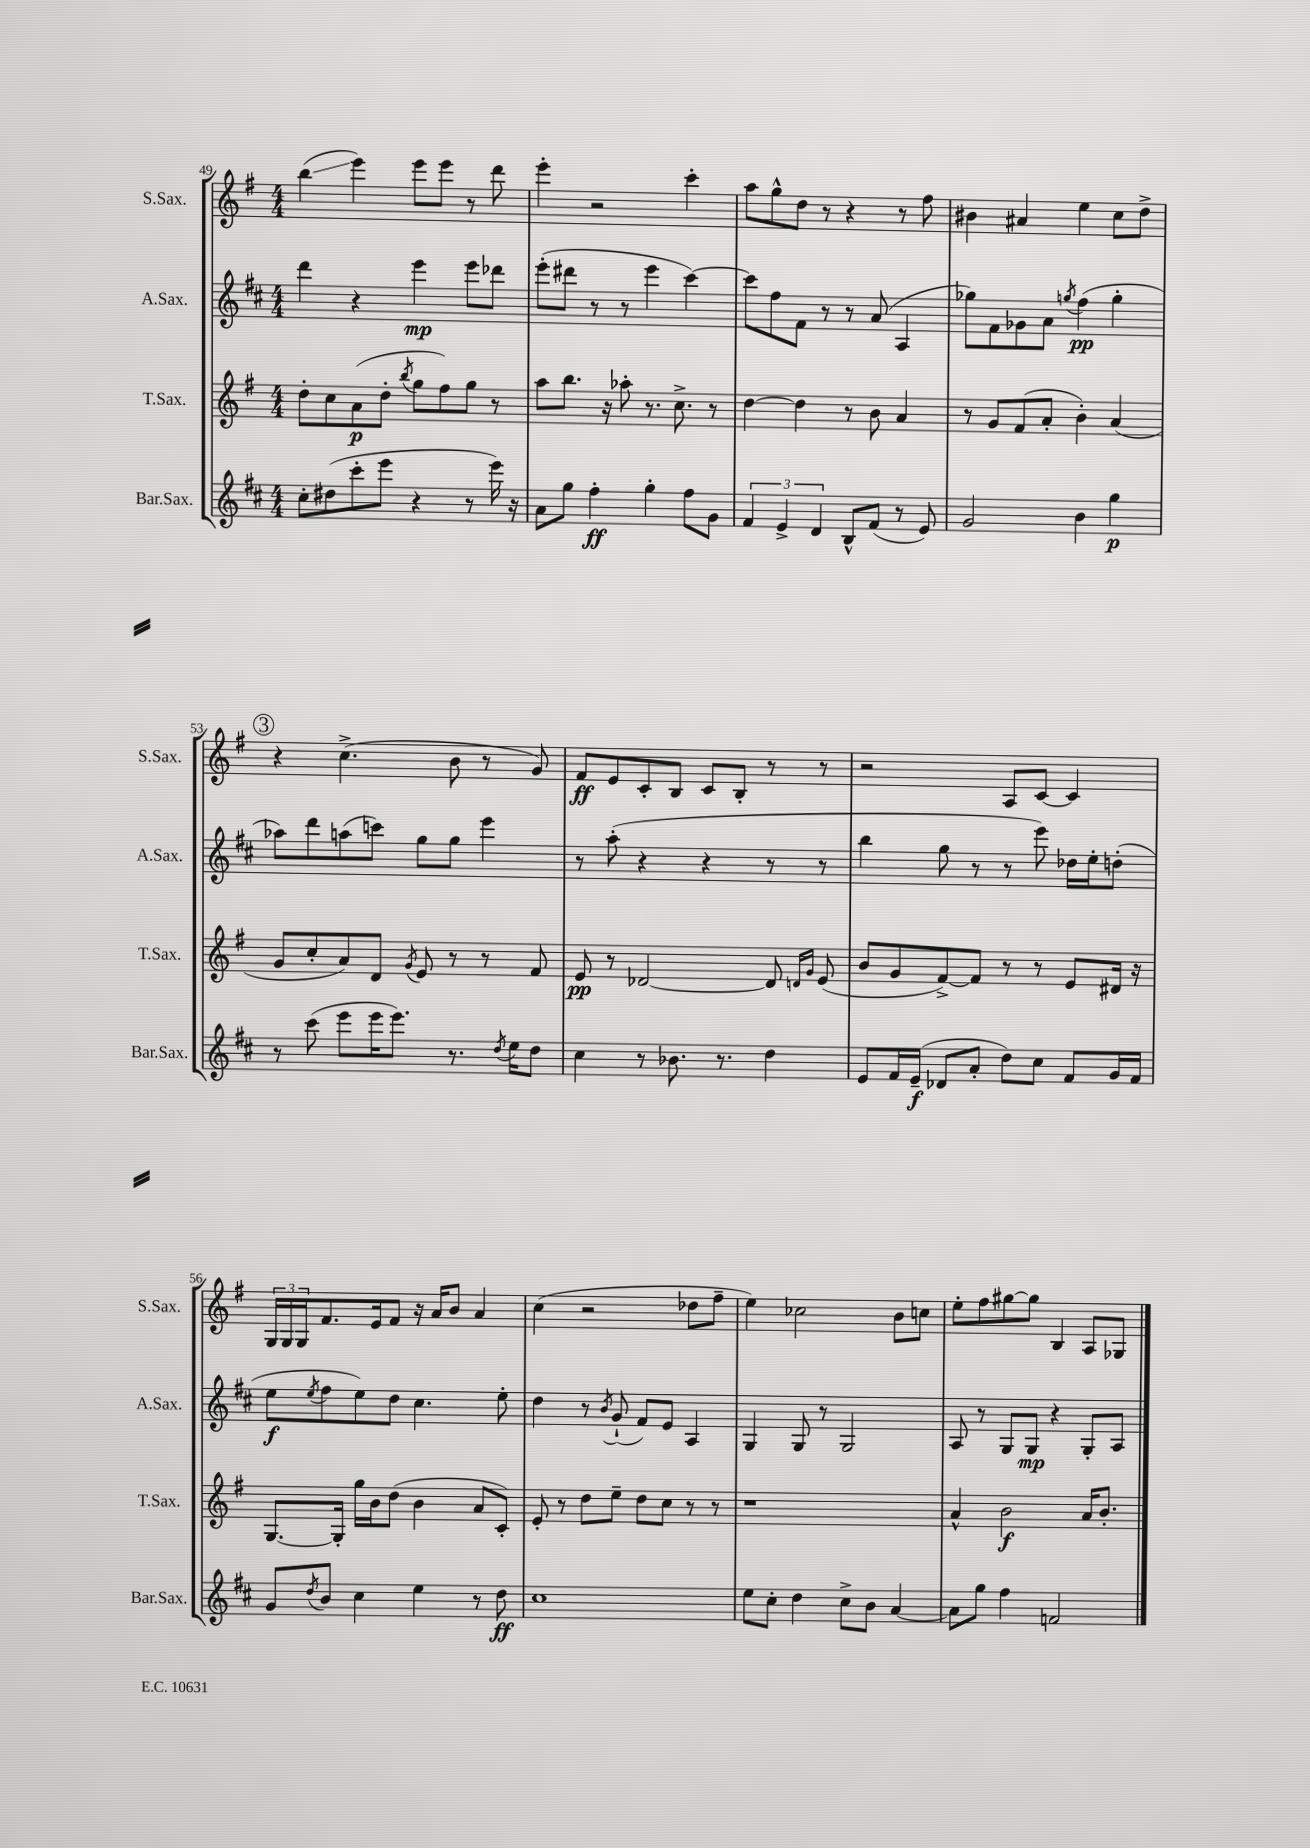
<<
\new StaffGroup <<
\new Staff = "s0" \with { instrumentName = "S.Sax." shortInstrumentName = "S.Sax." } {
    \clef treble \key g \major \numericTimeSignature \time 4/4
    b''4\glissando( e'''4) e'''8 e'''8 r8 d'''8 |
    e'''4-. r2 c'''4-. |
    a''8 g''8-^ d''8 r8 r4 r8 fis''8 |
    bis'4 ais'4 e''4 c''8 d''8-> |
    \mark \markup { \circle "3" } r4 c''4.->( b'8 r8 g'8) |
    fis'8\ff e'8 c'8-. b8 c'8 b8-. r8 r8 |
    r2 a8 c'8~ c'4 |
    \tuplet 3/2 { g16 g16 g16 } fis'8. e'16 fis'8 r16 a'16 b'8 a'4 |
    c''4( r2 des''8 fis''8-- |
    e''4) ces''2 b'8 c''8 |
    e''8-. fis''8 gis''8~ gis''8 b4 a8 ges8 \bar "|." |
}
\new Staff = "s1" \with { instrumentName = "A.Sax." shortInstrumentName = "A.Sax." } {
    \clef treble \key d \major \numericTimeSignature \time 4/4
    d'''4 r4 e'''4\mp e'''8 des'''8 |
    e'''8-.( dis'''8 r8 r8 e'''4 cis'''4~) |
    cis'''8 fis''8 fis'8 r8 r8 a'8( a4 |
    ges''8) fis'8 ges'8 a'8 \acciaccatura { g''8 } fis''4\pp( g''4-. |
    \mark \markup { \circle "3" } aes''8) d'''8 a''8( c'''8) g''8 g''8 e'''4 |
    r8 a''8-.( r4 r4 r8 r8 |
    b''4 g''8 r8 r8 e'''8) des''16 e''16-. d''8-.( |
    e''8\f \acciaccatura { e''8 } fis''8 e''8) d''8 cis''4. e''8-. |
    d''4 r8 \acciaccatura { b'8 } g'8-!( fis'8) e'8 a4 |
    g4 g8 r8 g2 |
    a8 r8 g8 g8\mp r4 g8-. a8 \bar "|." |
}
\new Staff = "s2" \with { instrumentName = "T.Sax." shortInstrumentName = "T.Sax." } {
    \clef treble \key g \major \numericTimeSignature \time 4/4
    d''8-. c''8 a'8\p( d''8-. \acciaccatura { b''8 } g''8 fis''8) g''8 r8 |
    a''8 b''8. r16 aes''8-. r8. c''8.-> r8 |
    d''4~ d''4 r8 b'8 a'4 |
    r8 g'8 fis'8( a'8-. b'4-.) a'4( |
    \mark \markup { \circle "3" } g'8 c''8-. a'8) d'8 \acciaccatura { g'8 } e'8 r8 r8 fis'8 |
    e'8\pp r8 des'2~ des'8 \grace { d'16 g'16 } e'8( |
    b'8 g'8 fis'8~->) fis'8 r8 r8 e'8 dis'16 r16 |
    g8.~ g16-. g''16 b'16 d''8( b'4 a'8 c'8-.) |
    e'8-. r8 d''8 e''8-- d''8 c''8 r8 r8 |
    r1 |
    a'4-^ b'2\f a'16 b'8.-. \bar "|." |
}
\new Staff = "s3" \with { instrumentName = "Bar.Sax." shortInstrumentName = "Bar.Sax." } {
    \clef treble \key d \major \numericTimeSignature \time 4/4
    cis''8-. dis''8( cis'''8-. e'''8 r4 r8 e'''16) r16 |
    a'8 g''8 fis''4-.\ff g''4-. fis''8 g'8 |
    \tuplet 3/2 { fis'4 e'4-> d'4 } b8-^ fis'8( r8 e'8) |
    g'2 b'4 g''4\p |
    \mark \markup { \circle "3" } r8 cis'''8( e'''8 e'''16 e'''8.) r8. \acciaccatura { d''8 } e''16 d''8 |
    cis''4 r8 bes'8. r8. d''4 |
    e'8 fis'16 e'16--\f( des'8 a'8-. d''8) cis''8 fis'8 g'16 fis'16 |
    g'8 \acciaccatura { d''8 } b'8 cis''4 e''4 r8 d''8\ff |
    cis''1 |
    e''8 cis''8-. d''4 cis''8-> b'8 a'4~ |
    a'8 g''8 fis''4 f'2 \bar "|." |
}
>>
>>
\layout { \context { \Score currentBarNumber = #49 } }
